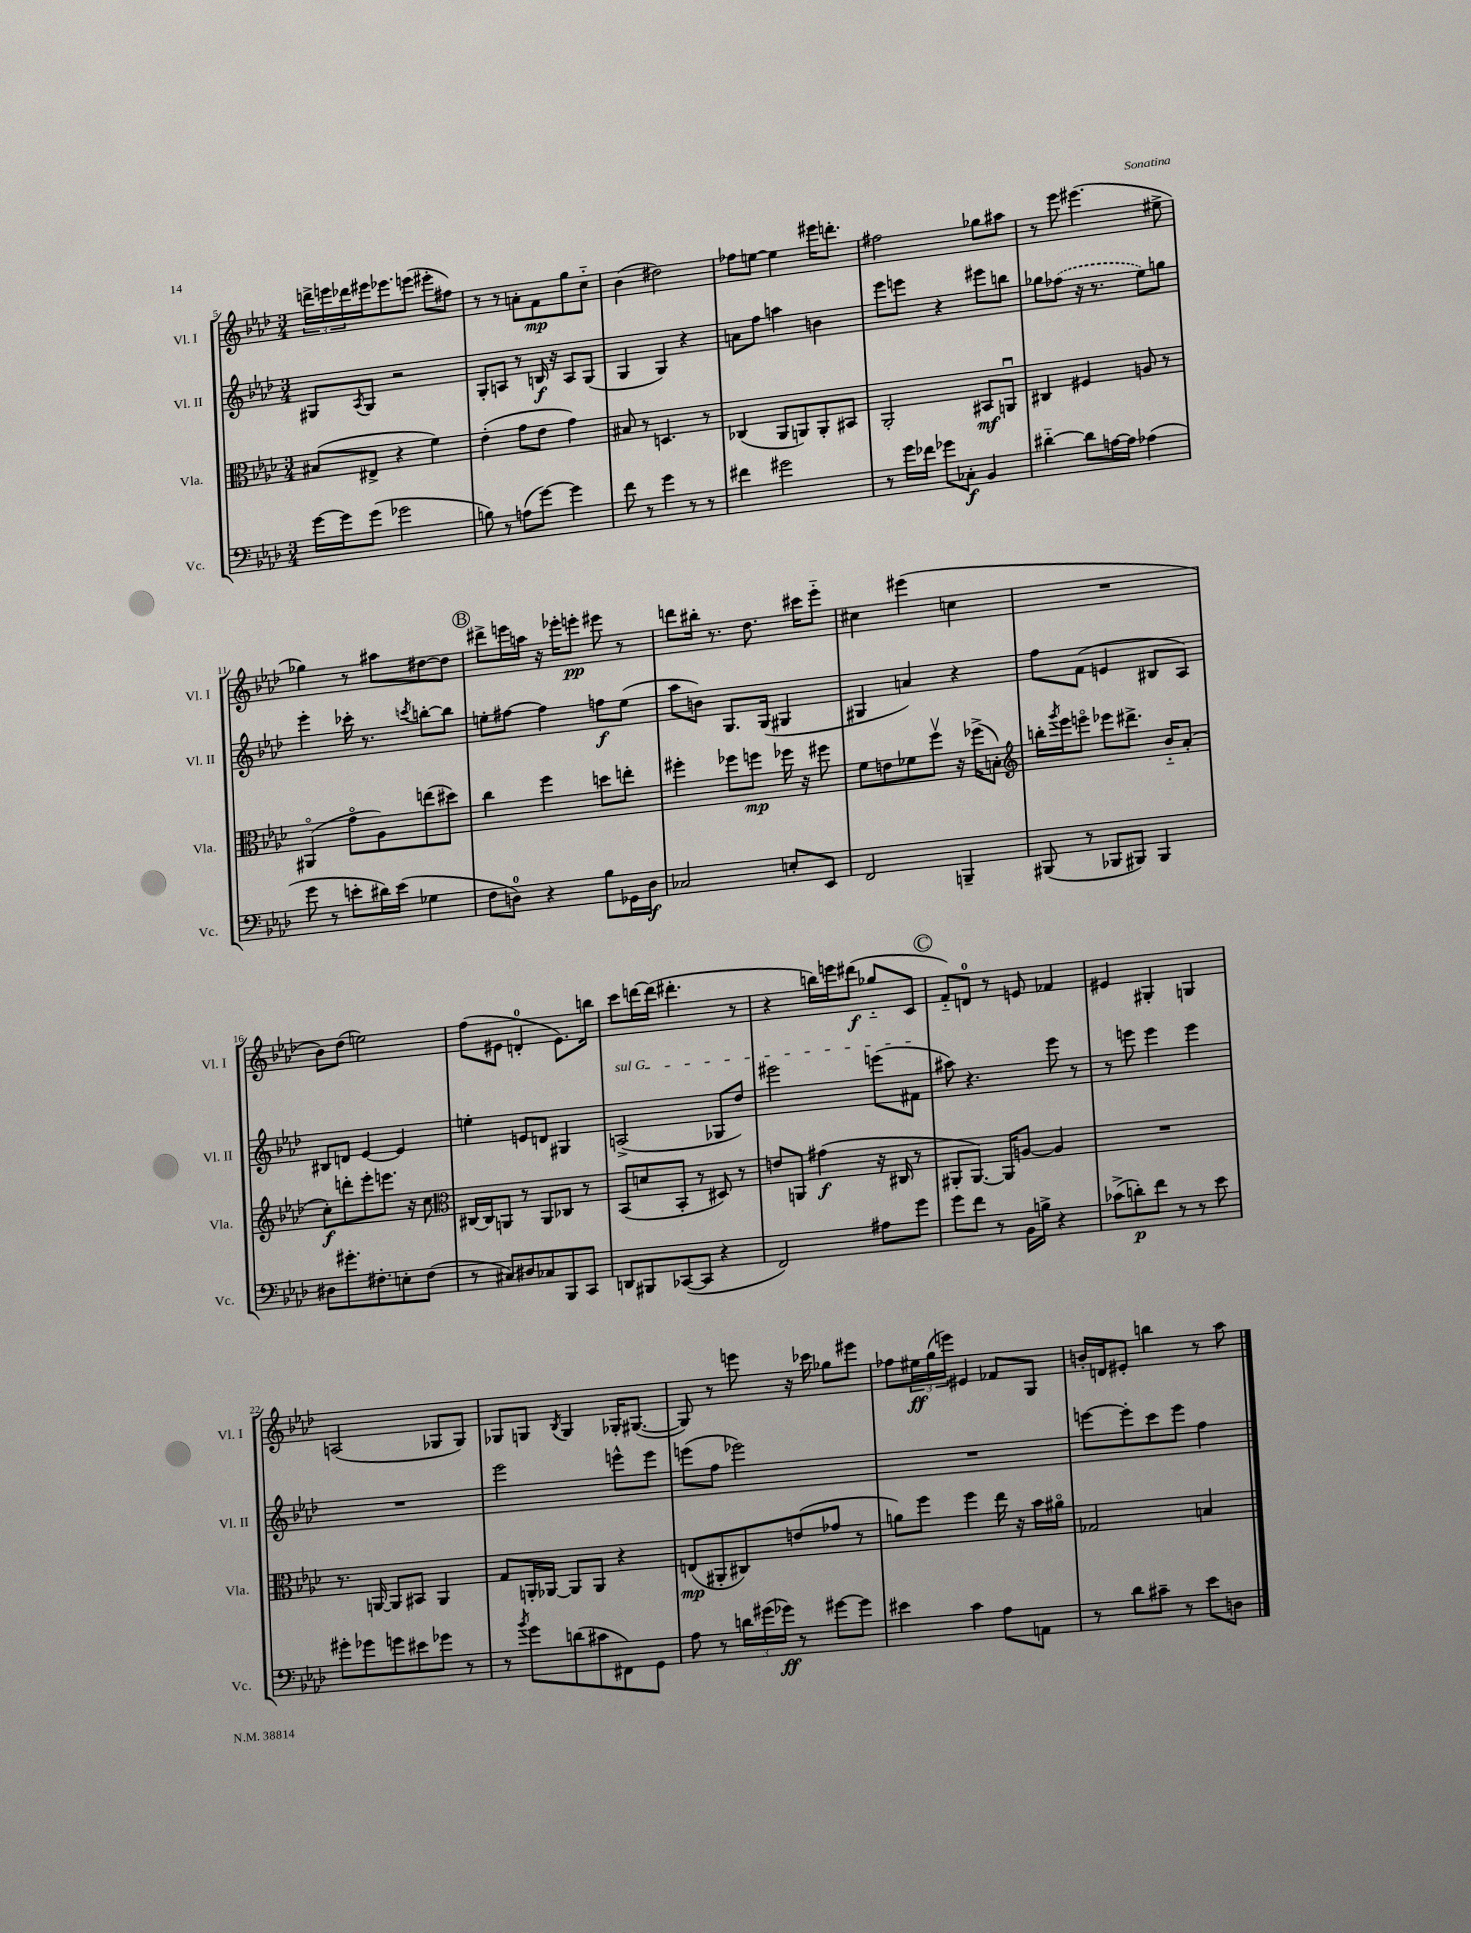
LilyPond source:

<<
\new StaffGroup <<
\new Staff = "s0" \with { instrumentName = "Vl. I" shortInstrumentName = "Vl. I" } {
    \clef treble \key aes \major \numericTimeSignature \time 3/4
    \tuplet 3/2 { d'''16-> e'''16 des'''16 } eis'''16 ees'''8. e'''8( eis'''8-. fis''8) |
    r8 r8 a'8-. f'8\mp g''8 c''8-_ |
    bes'4( dis''2) |
    fes''8 e''8~ e''4 eis'''16 d'''8.-. |
    fis''2 ges''8 ais''8 |
    r8 ees'''8 eis'''4.( eis''8-> |
    ges''4) r8 ais''8 dis''8~ dis''8 |
    \mark \markup { \circle "B" } dis'''8-> e'''16 a''16 r16 ees'''16-. e'''8-.\pp eis'''8 r8 |
    d'''8 bis''16-. r8. des''8. cis'''16 ees'''8-_ |
    cis''4 eis'''4( c''4 |
    R2. |
    bes'8) des''8( e''2) |
    f''8( eis'8 d'4-0-. eis'8.) b''16 |
    c'''8 d'''16~ d'''16( dis'''4.-. r8 |
    r4 b''16) e'''16 dis'''8\f( ges''8-_ c'8 |
    \mark \markup { \circle "C" } f'8-_) d'8-0 r8 e'8 fes'4 |
    eis'4 gis4-. g4 |
    a2( ges8 ges8) |
    ges8 g8 \acciaccatura { bes8 } g4 ges16-. gis8.~( |
    gis8) r8 e'''8 r16 ces'''16 ges''8 eis'''8 |
    fes''8 \tuplet 3/2 { eis''16\ff g''16( e'''16) } eis'4 fes'8 g8 |
    b'16-. d'16 eis'8-. b''4 r8 aes''8 \bar "|." |
}
\new Staff = "s1" \with { instrumentName = "Vl. II" shortInstrumentName = "Vl. II" } {
    \clef treble \key aes \major \numericTimeSignature \time 3/4
    gis8 \acciaccatura { aes8 } gis8 r2 |
    g8-. a8 r8 b16\f r16 a8 g8( |
    g4 g4) r4 |
    a'8 f''8 a''4 b'4 |
    ees'''8 e'''8 r4 eis'''8 b''8 |
    ges''8 \once \slurDashed fes''8( r16 r8. ees''8) g''8 |
    ees'''4-. ces'''16-. r8. \acciaccatura { c'''8 } b''8~-. b''8 |
    \mark \markup { \circle "B" } e''8-. fis''8~ fis''4 f''8\f e''8( |
    aes''8 b'8) g8. g16( gis4 |
    gis4 a'4) r4 |
    f''8 f'8( e'4 bis8 aes8) |
    bis8 d'8 ees'4~ ees'4 |
    e''4-. e'8 d'8 gis4 |
    \once \override TextSpanner.bound-details.left.text = \markup { \italic "sul G" } a2->\startTextSpan( ges8 des''8) |
    eis'''2 e'''8( fis'8\stopTextSpan |
    \mark \markup { \circle "C" } ais''8) r4. ees'''8 r8 |
    r8 e'''8 e'''4 e'''4 |
    R2. |
    ees'''2 e'''8-^ e'''8 |
    e'''8( f''8 ees'''2) |
    R2. |
    e'''8~ e'''8-. c'''8 e'''8 f''4 \bar "|." |
}
\new Staff = "s2" \with { instrumentName = "Vla." shortInstrumentName = "Vla." } {
    \clef alto \key aes \major \numericTimeSignature \time 3/4
    bis8( eis8-> r4 f'4) |
    ees'4-.( g'8 ees'8 g'4) |
    bis8 r8 d4. r8 |
    ces4( aes,8 a,8) a,8-. bis,8 |
    aes,2-. bis,8\mf a,8\downbow |
    cis4 fis4 a8 r8 |
    ais,4\flageolet( g'8\flageolet aes8) e''8( dis''8) |
    \mark \markup { \circle "B" } c''4 f''4 d''8 e''8-. |
    fis''4-. fes''8 f''8\mp fes''16 r16 fis''8 |
    f'8 e'8 fes'8 f''8\upbow r16 fes''16->( b8-.) |
    \clef treble b''16-. \acciaccatura { g'''8 } ees'''16 e'''8\flageolet ees'''8 dis'''8.-> bes'16-_ aes'8-.( |
    c''8-.\f) d'''8-. ees'''8-. e'''8. r16 c''8 |
    \clef alto cis16~ cis16 a,8 r8 a,8 ces8 r8 |
    bes,8( d'8 bes,8-. r8 dis8) r8 |
    e'8 a,8 gis'4\f( r16 cis16 r8 |
    \mark \markup { \circle "C" } ais,8-. ais,8.~) ais,16 a8~ a4 |
    R2. |
    r8. a,16~ a,8 bis,8 a,4 |
    g8 a,16-. aes,16~ aes,8 aes,8 r4 |
    e8\mp( ais,8-. cis8) e'8( ges'8 r8 |
    a'8) f''8 f''4 ees''16 r16 bes'16 ais'16\flageolet |
    ges2 b4 \bar "|." |
}
\new Staff = "s3" \with { instrumentName = "Vc." shortInstrumentName = "Vc." } {
    \clef bass \key aes \major \numericTimeSignature \time 3/4
    g'16~ g'16 g'8( ges'2 |
    b8) r8 a8( g'8~) g'4 |
    f'8 r8 g'4 r8 r8 |
    fis'4 gis'2 |
    r8 g'16 fes'16 ges'8 ces8-.\f bes,4 |
    dis'4~-_ dis'8 a16~ a16 aes4( |
    g'8 r8 e'8-. dis'16) e'16( ges4 |
    \mark \markup { \circle "B" } f8 d8-0) r4 bes8 ges,16 d16\f |
    ces2 e8-. ees,8 |
    f,2 b,,4-- |
    bis,,8( r8 bes,,8 bis,,8) bis,,4 |
    dis8 gis'8.-. fis8.-. e8-. fis8( |
    r8 cis8) dis8 ces8 bes,,8 c,8 |
    d,8 bis,,8 ces,8~( ces,8 r4 |
    f,2) ais8 g'8 |
    \mark \markup { \circle "C" } g'8 f'8 r8 bes,16 b16-> r4 |
    ces'8->( d'8-.\p) f'8 r8 r8 ees'8 |
    gis'8-. ges'8 g'8 eis'8 ges'8 r8 |
    r8 \acciaccatura { bes'8 } g'8 d'8( cis'8 fis,8) g,8 |
    aes8 r8 \tuplet 3/2 { d'16 gis'16( ges'16\ff) } r8 gis'8~ gis'8 |
    eis'4 c'4 aes8 a,8 |
    r8 des'8 cis'8-- r8 ees'8 d8 \bar "|." |
}
>>
>>
\layout { \context { \Score currentBarNumber = #5 } }
